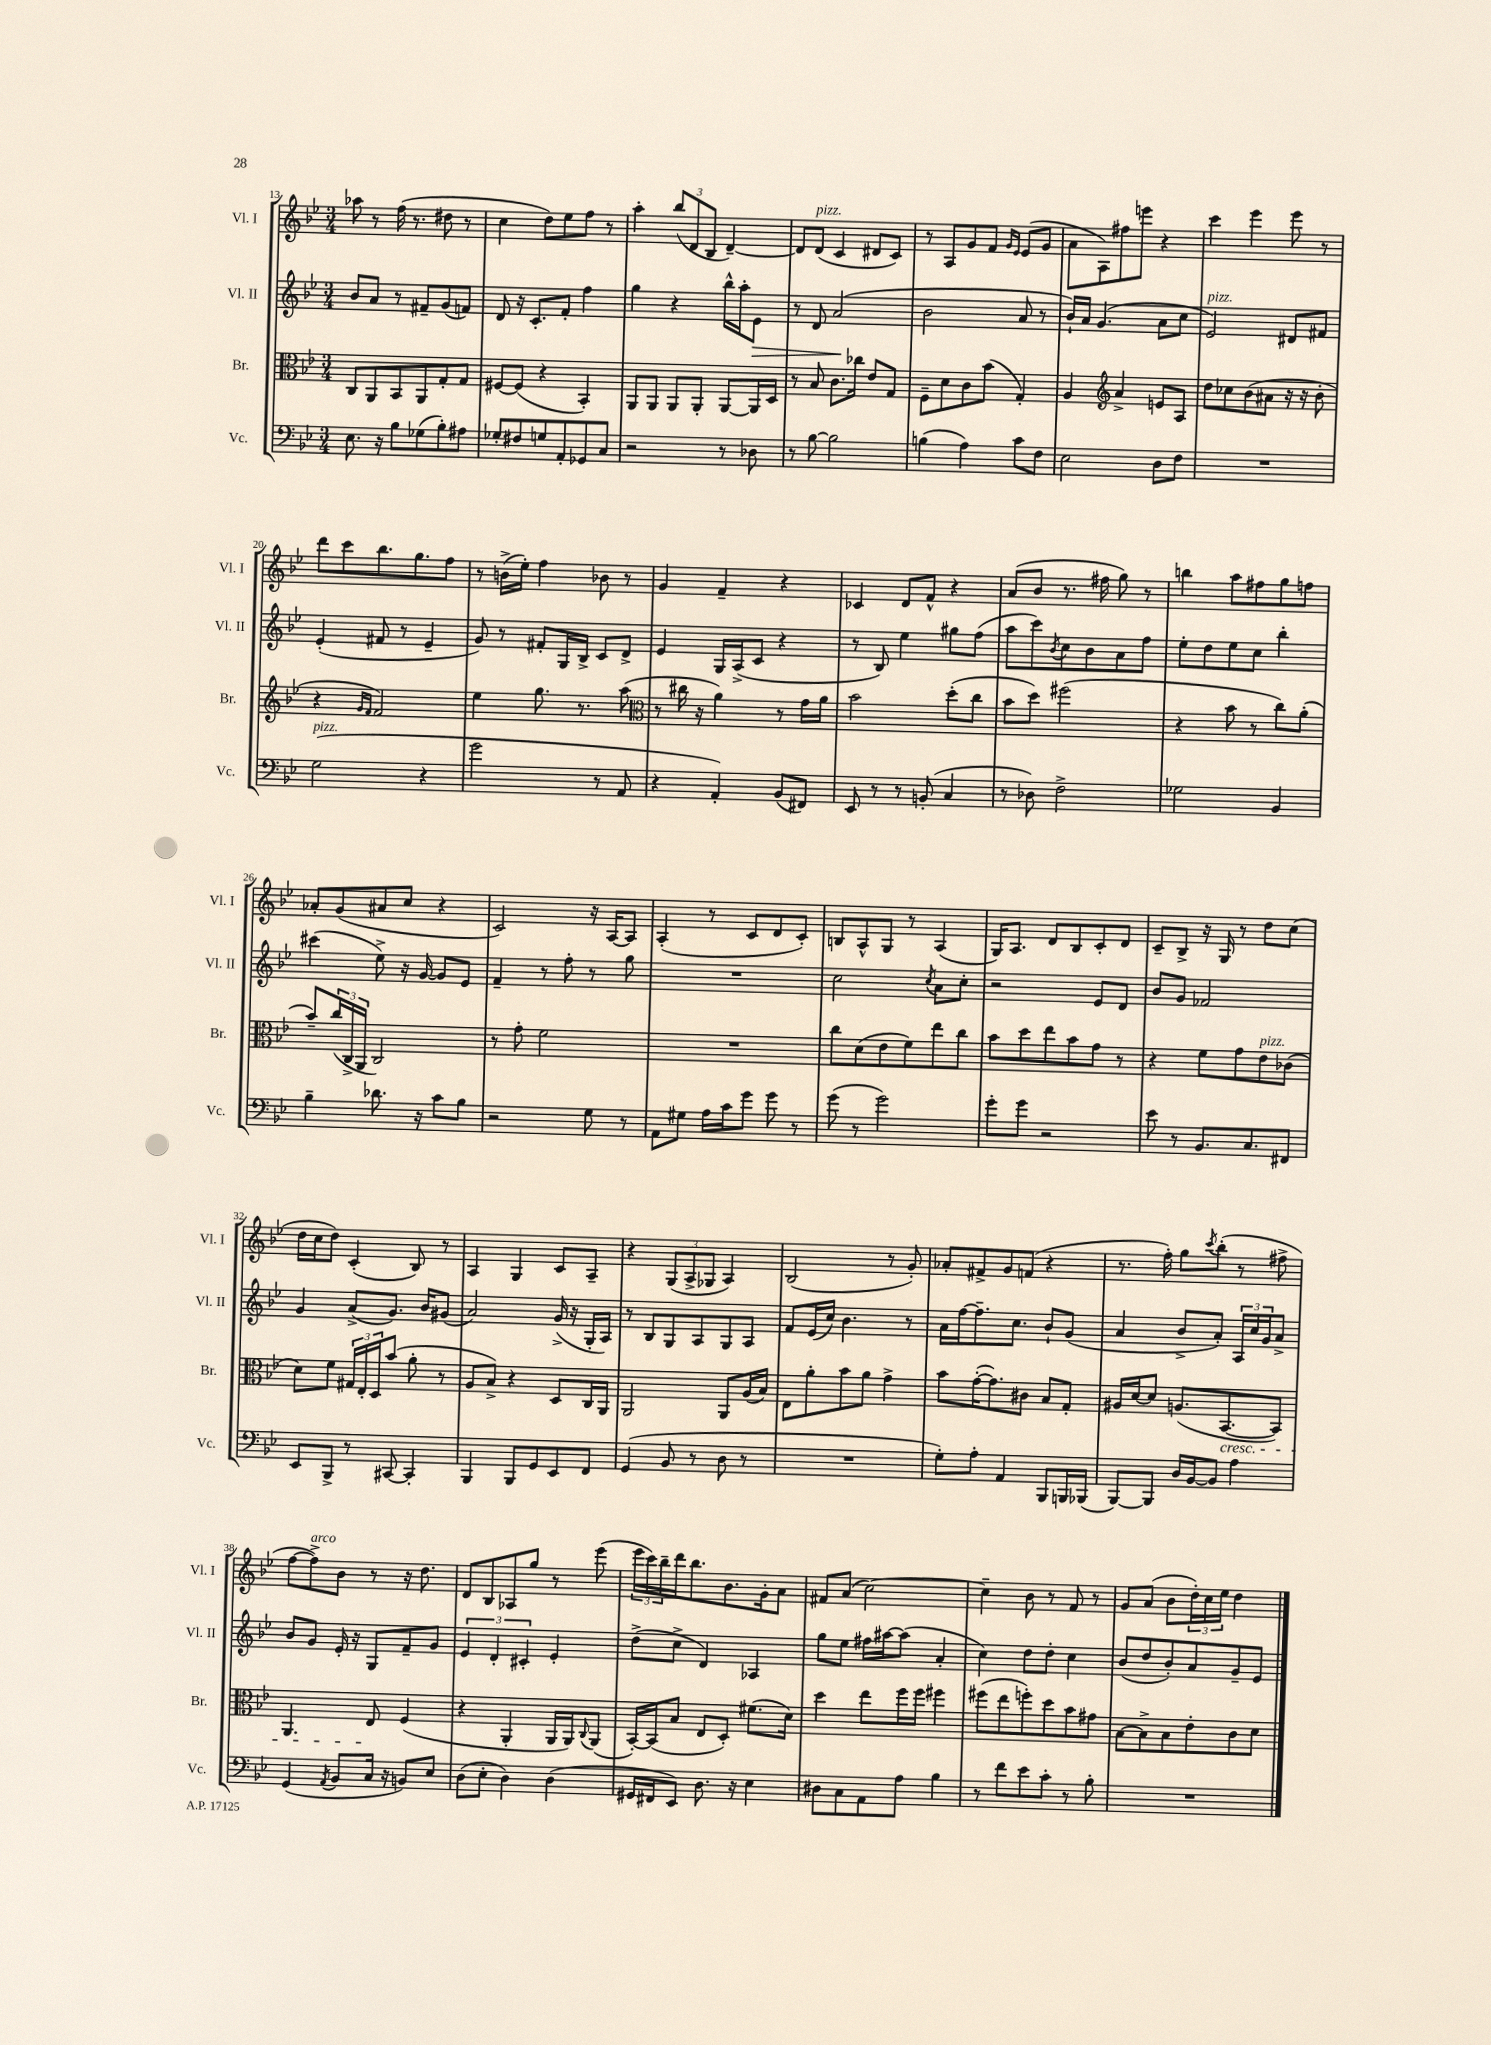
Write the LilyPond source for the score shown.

<<
\new StaffGroup <<
\new Staff = "s0" \with { instrumentName = "Vl. I" shortInstrumentName = "Vl. I" } {
    \clef treble \key bes \major \numericTimeSignature \time 3/4
    aes''8 r8 f''16( r8. dis''8 r8 |
    c''4 d''8) ees''8 f''8 r8 |
    a''4-. \tuplet 3/2 { bes''8( d'8 bes8 } d'4~--) |
    d'8 d'8^\markup { \italic "pizz." }( c'4 dis'8 c'8) |
    r8 a8 g'8 f'8 \grace { g'16 ees'16 } ees'8( g'8 |
    a'8 a8) fis''8 e'''8 r4 |
    c'''4 ees'''4 ees'''8 r8 |
    d'''8 c'''8 bes''8. g''8. f''8 |
    r8 b'16->( ees''16-.) f''4 bes'8 r8 |
    g'4 f'4-- r4 |
    ces'4 d'8 f'8-^ r4 |
    a'8( bes'8 r8. fis''16 g''8) r8 |
    b''4 a''8 fis''8 g''8 f''8 |
    aes'8-. g'8( ais'8 c''8 r4 |
    c'2) r16 a16~ a8 |
    a4-.( r8 c'8 d'8 c'8-.) |
    b8 a8-^ g8 r8 a4( |
    g16) a8. d'8 bes8 c'8-. d'8 |
    c'8-- bes8-> r16 g16 r8 d''8 c''8( |
    d''16 c''16 d''8) c'4-.( bes8) r8 |
    a4 g4 c'8 a8-- |
    r4 \tuplet 3/2 { g8( a8-> ges8 } a4) |
    bes2( r8 g'8-.) |
    aes'8-. fis'8-> g'8 f'8( r4 |
    r8. f''16-.) g''8 \acciaccatura { c'''8 } bes''8-.( r8 fis''8-> |
    f''8~ f''8->^\markup { \italic "arco" }) bes'8 r8 r16 d''8. |
    d'8 bes8 aes8 g''8 r8 ees'''8( |
    \tuplet 3/2 { ees'''16 c'''16) bes''16-- } d'''16 bes''8. bes'8. g'16-. a'8 |
    fis'8 a'8( c''2~) |
    c''4-- bes'8 r8 f'8 r8 |
    g'8 a'8( bes'8 \tuplet 3/2 { d''16-.) c''16 ees''16 } d''4 \bar "|." |
}
\new Staff = "s1" \with { instrumentName = "Vl. II" shortInstrumentName = "Vl. II" } {
    \clef treble \key bes \major \numericTimeSignature \time 3/4
    bes'8 a'8 r8 fis'8-- g'8( f'8) |
    d'8 r16 c'8.-. f'8-. f''4 |
    g''4 r4 bes''16-^ a''16-. ees'8\> |
    r8 d'8 a'2\!( |
    bes'2 a'8 r8 |
    bes'16-!) a'16 g'4.( a'8 c''8 |
    ees'2^\markup { \italic "pizz." }) dis'8 fis'8 |
    ees'4-.( fis'8 r8 ees'4-- |
    g'8) r8 fis'8-. g16 bes16-> c'8 d'8-> |
    ees'4 g16 a16->( c'8 r4 |
    r8 bes8) ees''4 gis''8 f''8( |
    a''8 c'''8) \acciaccatura { bes'8 } c''8 bes'8 a'8 f''8 |
    ees''8-. d''8 ees''8 c''8 bes''4-. |
    cis'''4( ees''8->) r16 g'16~ g'8 ees'8 |
    f'4-- r8 f''8-. r8 g''8 |
    R2. |
    c''2 \acciaccatura { c''8 } a'8 c''8-. |
    r2 ees'8 d'8 |
    bes'8 g'8 fes'2 |
    g'4 a'8->( g'8.) bes'16 gis'8( |
    a'2) g'16->( r16 g16-. a16) |
    r8 bes8 g8 a8 g8 a8 |
    f'8 ees'16( c''16) bes'4. r8 |
    a'16 f''16~ f''8.-- c''8. bes'8-! g'8( |
    a'4 bes'8-> a'8-.) \tuplet 3/2 { a16 c''16 g'16 } a'8-> |
    bes'8 g'8 ees'16-. r16 g8 f'8-- g'8 |
    \tuplet 3/2 { ees'4 d'4-. cis'4-. } ees'4-. |
    d''8->( c''8-> d'4) aes4 |
    g''8 ees''8 fis''16 ais''16~ ais''8( a'4-. |
    c''4) d''8 d''8-. c''4 |
    bes'8( d''8 bes'8-.) a'8 g'8-- ees'8 \bar "|." |
}
\new Staff = "s2" \with { instrumentName = "Br." shortInstrumentName = "Br." } {
    \clef alto \key bes \major \numericTimeSignature \time 3/4
    c8 a,8 bes,8 a,8 g8-. g8 |
    fis8~ fis8( r4 bes,4-.) |
    a,8 a,8 a,8 a,8-. a,8~ a,16 d16 |
    r8 bes8 c'8. ces''16 ees'8 g8 |
    f8-- d'8 c'8 bes'8( g4-.) |
    a4 \clef treble a'4-> e'8 a8 |
    d''8 ces''8 bes'8( ais'8 r16 r16 bes'8-. |
    r4 \grace { g'16 f'16 } f'2) |
    ees''4 g''8. r8. a''8( |
    \clef alto r8 cis''16 r16 a'4) r8 g'16 a'16 |
    bes'2 d''8-.( c''8 |
    bes'8 d''8) fis''2( |
    r4 bes'8 r8 c''8) a'8-.( |
    bes'8--) \tuplet 3/2 { c''16( c16-> a,16 } c2) |
    r8 g'8-. f'2 |
    R2. |
    c''8 d'8( ees'8 f'8) ees''8 c''8 |
    bes'8 d''8 ees''8 bes'8 g'8 r8 |
    r4 f'8 g'8 ees'8^\markup { \italic "pizz." } ces'8( |
    d'8) f'8 \tuplet 3/2 { gis16 ees16-. d16 } bes'8( a'8-. r8 |
    a8 bes8->) r4 d8 c16 a,16 |
    a,2 a,8 a16( bes16) |
    ees8 a'8-. bes'8 a'8 g'4-> |
    bes'8 g'16~-.( g'8.) cis'8 bes8 g8-. |
    ais16 d'16~ d'8 a8.( bes,8.~\cresc bes,8) |
    a,4. ees8\! f4( |
    r4 a,4-. a,16 a,16) \appoggiatura { c8 } a,8( |
    bes,16~-.) bes,16( bes8 ees8 d8-.) fis'8.( d'16) |
    d''4 ees''8 f''16 f''16 fis''4 |
    fis''8( ees''8 f''8-.) d''8 bes'8 gis'8 |
    bes8~ bes8-> bes8 ees'8-. c'8 d'8 \bar "|." |
}
\new Staff = "s3" \with { instrumentName = "Vc." shortInstrumentName = "Vc." } {
    \clef bass \key bes \major \numericTimeSignature \time 3/4
    ees8. r16 bes8 ges8( bes8-.) ais8 |
    ges8-. fis8 g8 a,8-. ges,8 c8 |
    r2 r8 des8 |
    r8 bes8~ bes2 |
    b4( a4) c'8 f8 |
    ees2 d8 f8 |
    R2. |
    g2^\markup { \italic "pizz." }( r4 |
    g'2 r8 a,8 |
    r4 a,4-.) bes,8( fis,8) |
    ees,8 r8 r8 b,8-.( c4 |
    r8 des8) f2-> |
    ges2 bes,4 |
    bes4-- des'8. r16 c'8 bes8 |
    r2 g8 r8 |
    a,8 gis8 a16 c'16 g'8 g'8 r8 |
    g'8( r8 g'2) |
    g'8-. g'8 r2 |
    ees'8 r8 bes,8. c8. fis,8 |
    ees,8 bes,,8-> r8 cis,8~ cis,4-. |
    bes,,4 bes,,8 g,8 ees,8 f,8 |
    g,4( bes,8 r8 d8 r8 |
    R2. |
    g8-.) a8-. a,4 bes,,8 b,,16 bes,,16( |
    bes,,8~) bes,,8 d16 bes,16~ bes,8 a4 |
    g,4( \acciaccatura { a,8 } bes,8 c16 r16 b,8) ees8 |
    d8( ees8-. d4) d4( |
    gis,16 fis,16 ees,8) d8. r16 ees4 |
    dis8 c8 a,8 a8 bes4 |
    r8 f'8 ees'8 c'8-. r8 bes8-. |
    R2. \bar "|." |
}
>>
>>
\layout { \context { \Score currentBarNumber = #13 } }
